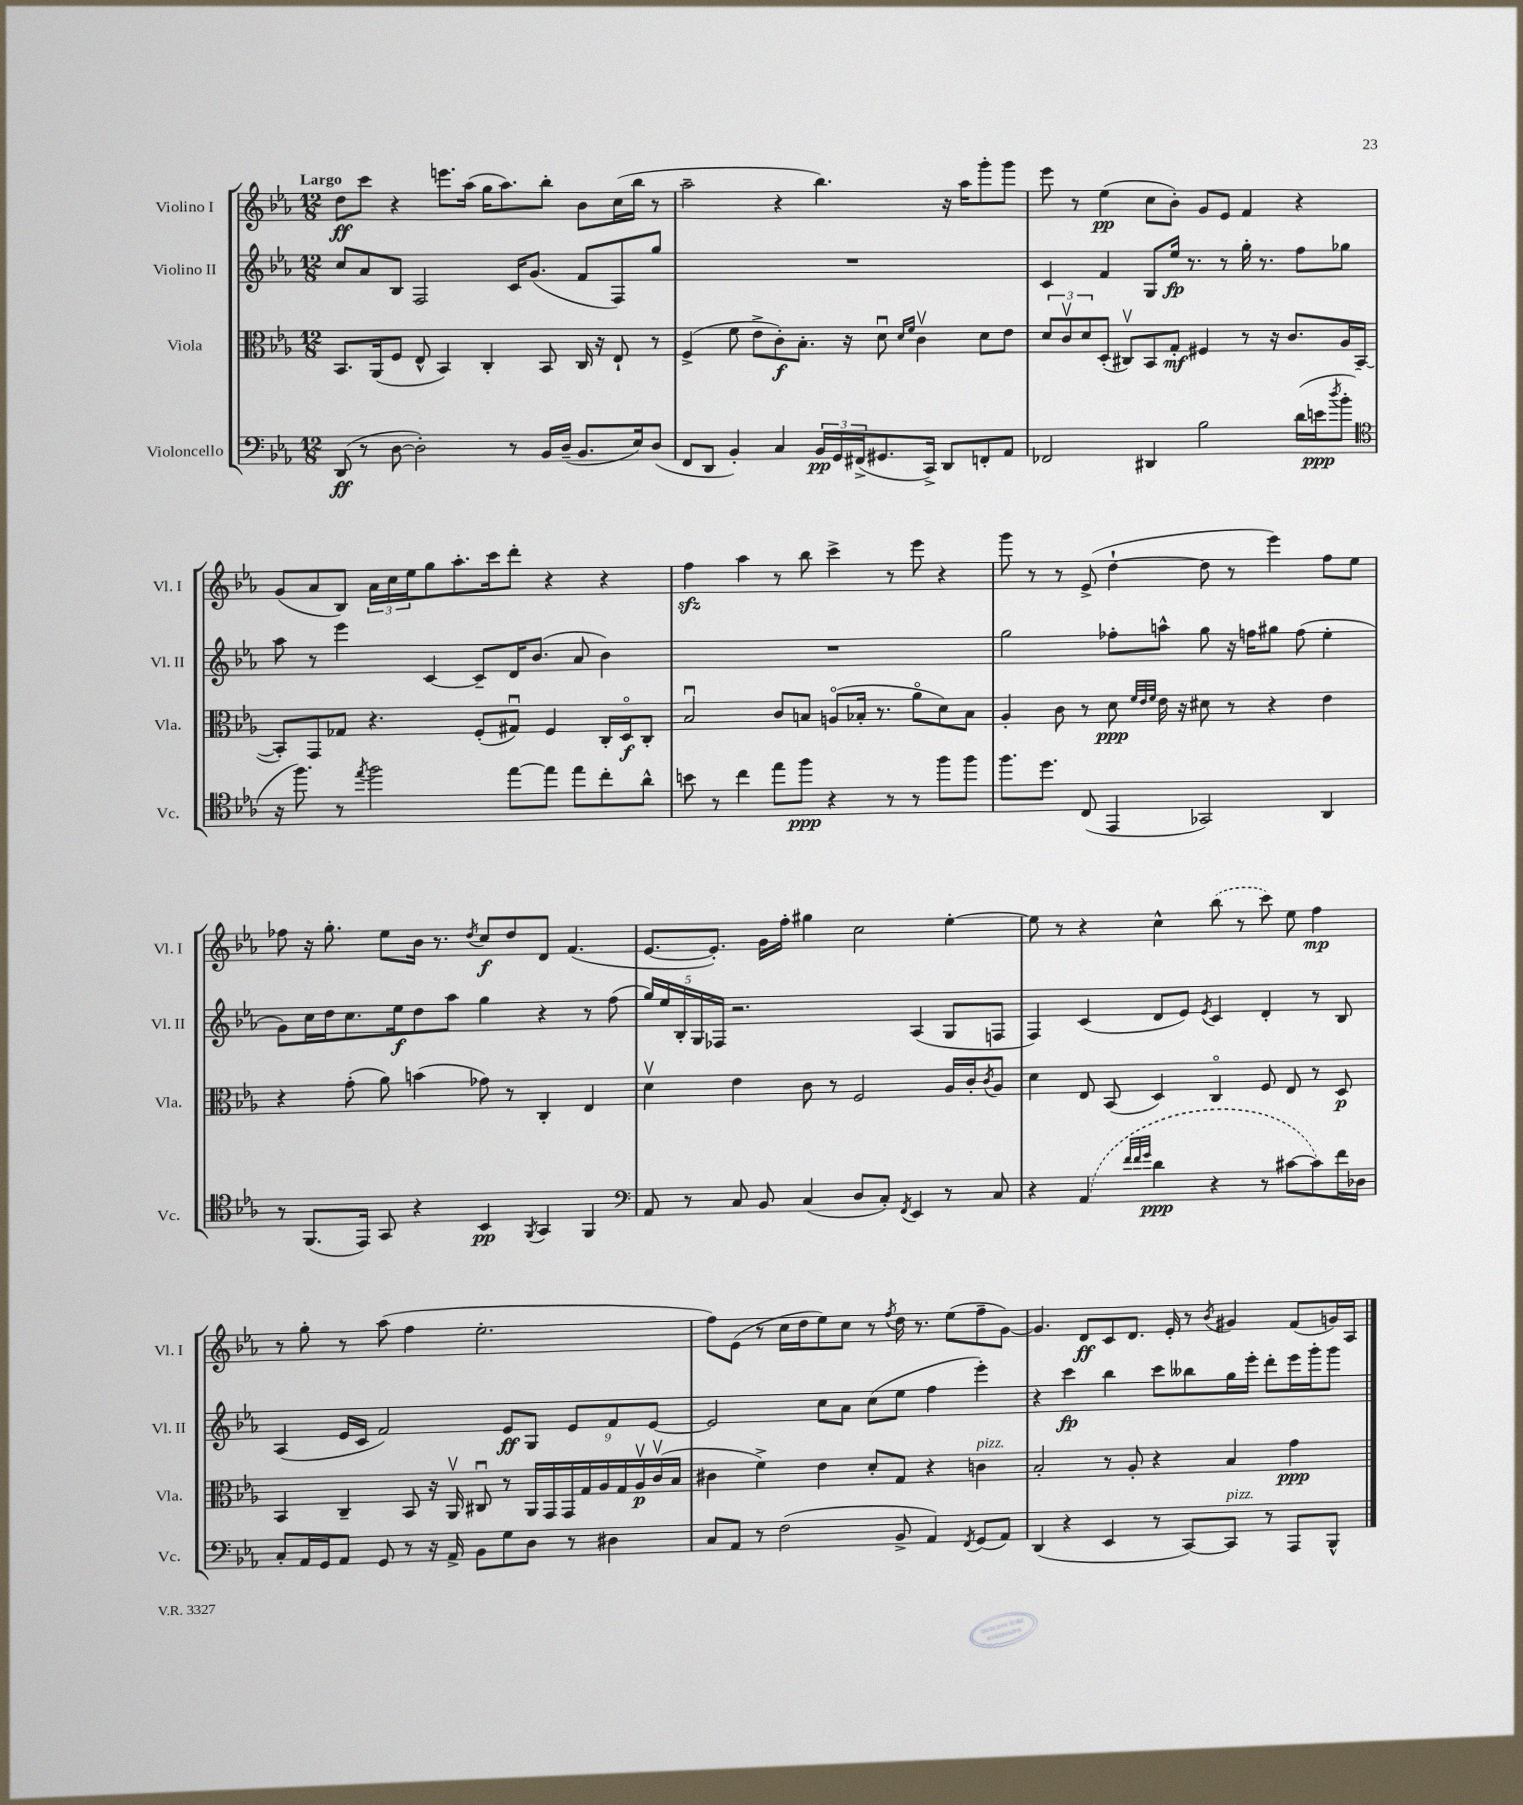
<<
\new StaffGroup <<
\new Staff = "s0" \with { instrumentName = "Violino I" shortInstrumentName = "Vl. I" } {
    \clef treble \key ees \major \numericTimeSignature \time 12/8 \tempo "Largo"
    d''8\ff c'''8 r4 e'''8. aes''16( g''16 aes''8.) bes''8-. bes'8 c''16( bes''16 r8 |
    aes''2-- r4 bes''4.) r16 aes''16 g'''8-. g'''8 |
    ees'''8 r8 ees''4\pp( c''8 bes'8-.) g'8 ees'8 f'4 r4 |
    g'8( aes'8 bes8) \tuplet 3/2 { aes'16 c''16 ees''16 } g''8 aes''8.-. c'''16 d'''8-. r4 r4 |
    f''4\sfz aes''4 r8 bes''8 c'''4-> r8 ees'''8 r4 |
    g'''8 r8 r8 ees'8->( d''4~-! d''8 r8 ees'''4) f''8 ees''8 |
    fes''8 r16 g''8.-. ees''8 bes'16 r8. \acciaccatura { d''8 } c''8\f d''8 d'8 f'4.( |
    ees'8.~ ees'8.-.) g'16 f''16-. gis''4 c''2 ees''4~-. |
    ees''8 r8 r4 c''4-^ \once \slurDashed bes''8( r8 c'''8) ees''8 f''4\mp |
    r8 g''8-. r8 aes''8( f''4 ees''2.-. |
    f''8) ees'8( r8 c''16 d''16 ees''8) c''8 r8 \acciaccatura { f''8 } d''16 r8. ees''8( f''8-- g'8~) |
    g'4. d'8\ff c'8 d'8. ees'16-. r8 \acciaccatura { bes'8 } gis'4 f'8( g'16) aes16 \bar "|." |
}
\new Staff = "s1" \with { instrumentName = "Violino II" shortInstrumentName = "Vl. II" } {
    \clef treble \key ees \major \numericTimeSignature \time 12/8
    c''8 aes'8 bes8 f2 c'16 g'8.( f'8 f8) g''8 |
    R1. |
    c'4 f'4 g8 ees''16\fp r8. r8 g''16-. r8. f''8 ges''8 |
    aes''8 r8 ees'''4 c'4~ c'8-- d'16 bes'8.( aes'8 bes'4) |
    R1. |
    g''2 fes''8-. a''8-^ g''8 r16 f''16 gis''8 f''8( ees''4-. |
    g'8) c''16 d''16 c''8. ees''16\f d''8 aes''8 g''4 r4 r8 f''8( |
    \tuplet 5/4 { g''16) ees''16 bes16-. g16 fes16 } r2. aes4( g8 f8 |
    f4) c'4( d'8 ees'8) \acciaccatura { ees'8 } c'4 d'4-. r8 bes8 |
    aes4( ees'16 c'16 f'2) ees'8\ff g8 ees'8 f'8 ees'8~ |
    ees'2 c''8 aes'8 c''8( ees''8 f''4 ees'''4-.) |
    r4 c'''4\fp bes''4 c'''8 beses''8 g''16 ees'''16-. d'''8-. ees'''16 g'''16-. g'''8 \bar "|." |
}
\new Staff = "s2" \with { instrumentName = "Viola" shortInstrumentName = "Vla." } {
    \clef alto \key ees \major \numericTimeSignature \time 12/8
    bes,8. aes,16( f8 ees8-^ bes,4) c4-. bes,8 c16 r16 ees8-! r8 |
    f4->( f'8 ees'8-> c'8-.\f) bes8.-. r16 d'8\downbow \grace { d'16 f'16 } c'4\upbow d'8 ees'8 |
    \tuplet 3/2 { d'8 c'8\upbow d'8 } d8-.( cis8\upbow) bes,8 g8-.\mf fis4 r8 r16 c'8. aes16 bes,16~( |
    bes,8-.) g,8 ges8 r4. f8-.( gis8\downbow) f4 c16-. d16\flageolet\f c8-. |
    bes2\downbow c'8 b8 a8\flageolet( bes16-. r8. aes'8\flageolet d'8) bes8 |
    aes4-. c'8 r8 d'8\ppp \grace { f'32 ees'32 f'32 } ees'16 r16 dis'8 r8 r4 ees'4 |
    r4 g'8-.( aes'8) b'4( ges'8) r8 c4-. ees4 |
    d'4\upbow ees'4 c'8 r8 f2 aes16 c'16-. \acciaccatura { c'8 } aes8 |
    d'4 ees8 bes,8( d4) c4\flageolet f8 ees8 r8 d8\p |
    bes,4 c4-- bes,8 r16 aes,16\upbow cis8\downbow r8 \tuplet 9/8 { aes,16 g,16 g,16 g16 aes16 g16 aes16\upbow\p c'16\upbow( bes16 } |
    cis'4 f'4->) ees'4 d'8-. g8 r4 c'4^\markup { \italic "pizz." } |
    bes2-. r8 aes8-. r4 bes4 g'4\ppp \bar "|." |
}
\new Staff = "s3" \with { instrumentName = "Violoncello" shortInstrumentName = "Vc." } {
    \clef bass \key ees \major \numericTimeSignature \time 12/8
    d,8\ff( r8 d8~ d2-.) r8 bes,16 d16--( bes,8. ees16) d8( |
    f,8 d,8 bes,4-.) c4 \tuplet 3/2 { bes,16\pp g,16 fis,16->( } gis,8. c,16->) d,8 f,8-. aes,8 |
    fes,2 dis,4 bes2 d'16( e'16\ppp \acciaccatura { d''8 } bes'8-. |
    \clef tenor r16 f''8.) r8 \acciaccatura { ees''8 } f''2 ees''8~ ees''8 ees''8 c''8-. aes'8-^ |
    b'8 r8 c''4 ees''8 f''8\ppp r4 r8 r8 f''8 f''8 |
    f''8. d''8. c8( ees,4 ges,2) aes,4 |
    r8 f,8.( ees,16) g,8 r4 bes,4\pp \acciaccatura { f,8 } g,4 f,4 |
    \clef bass aes,8 r8 c8 bes,8 c4( d8 c8-.) \acciaccatura { f,8 } ees,4 r8 c8 |
    r4 \once \slurDashed aes,4( \grace { f'32 f'32 g'32 } d'4\ppp r4 r8 cis'8~ cis'8) f'16 des16 |
    c8-. aes,16 g,16 aes,8 g,8 r8 r16 aes,16-> bes,8 g8 d8 r8 dis4 |
    c8 aes,8 r8 f2( bes,8-> aes,4) \acciaccatura { f,8 } g,8( aes,8) |
    d,4( r4 ees,4 r8 c,8~) c,8^\markup { \italic "pizz." } r8 aes,,8 bes,,8-^ \bar "|." |
}
>>
>>
\layout { \context { \Score \remove "Bar_number_engraver" } }
